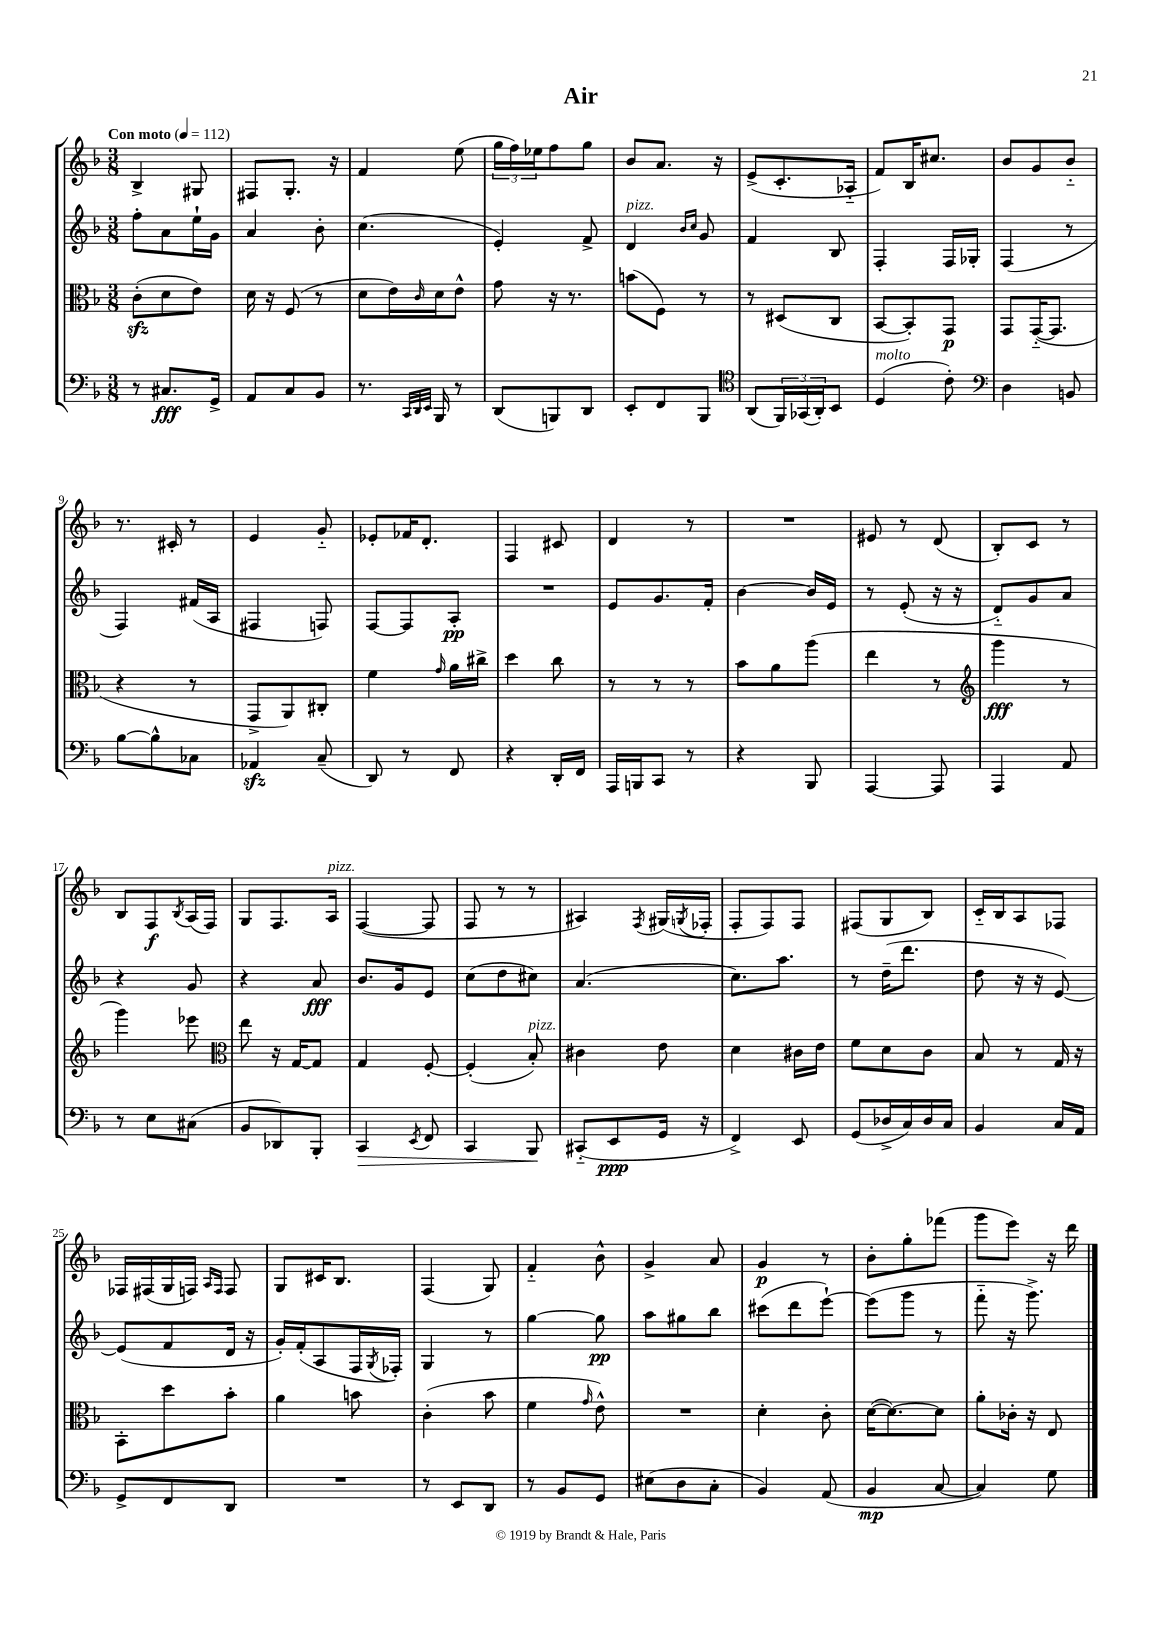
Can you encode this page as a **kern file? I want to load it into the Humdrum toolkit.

**kern	**kern	**kern	**kern
*staff4	*staff3	*staff2	*staff1
*clefF4	*clefC3	*clefG2	*clefG2
*k[b-]	*k[b-]	*k[b-]	*k[b-]
*M3/8	*M3/8	*M3/8	*M3/8
*MM112	*MM112	*MM112	*MM112
8r	(8c'	8ff'	4B-^
8.C#	8d	8a	.
.	8e)	16ee`	8G#
16GG^	.	16g	.
=	=	=	=
8AA	16d	4a	8F#
.	16r	.	.
8C	(8F	.	8.G'
8BB-	8r	8b-'	.
.	.	.	16r
=	=	=	=
8.r	8d	(4.cc	4f
.	16e)	.	.
32qqCC	.	.	.
32qqDD	.	.	.
32qqEE	16qqc	.	.
16BBB-	16d	.	.
8r	8e^^	.	(8ee
=	=	=	=
(8DD	8g	4e')	24gg
.	.	.	24ff)
.	.	.	24ee-
8BBB)	16r	.	8ff
.	8.r	.	.
8DD	.	8f^	8gg
=	=	=	=
8EE'	(8b	4d	8b-
8FF	8F)	.	8.a
.	.	16qqb-	.
.	.	16qqcc	.
8BBB-	8r	8g	.
.	.	.	16r
=	=	=	=
*clefC4	*	*	*
(8AA	8r	4f	(8e^
24FF)	(8D#	.	8.c'
(24GG-	.	.	.
24AA')	.	.	.
8BB-	8C	8B-	.
.	.	.	16A-'~
=	=	=	=
(4D	[8BB-	4F'	8f)
.	8BB-'])	.	16B-
.	.	.	8.cc#
8c')	8GG	16F	.
.	.	16G-'	.
=	=	=	=
*clefF4	*	*	*
4D	8GG	(4F	8b-
.	([16GG'~	.	8g
.	8.GG]	.	.
8BB	.	8r	8b-'~
=	=	=	=
[8B-	4r	4F)	8.r
8B-^^]	.	.	.
.	.	.	16c#'
8C-	8r	(16f#	8r
.	.	16A	.
=	=	=	=
4AA-	8GG^	4F#	4e
.	8AA)	.	.
(8C~	8C#'	8F)	8g'~
=	=	=	=
8DD)	4f	[8F	8e-'
8r	.	8F]	16f-
.	.	.	8.d'
.	16qqg	.	.
8FF	16a	8A'	.
.	16cc#^	.	.
=	=	=	=
4r	4dd	4.r	4F
16DD'	8cc	.	8c#
16FF	.	.	.
=	=	=	=
16AAA	8r	8e	4d
16BBB	.	.	.
8CC	8r	8.g	.
8r	8r	.	8r
.	.	16f'	.
=	=	=	=
4r	8b-	[4b-	4.r
.	8a	.	.
8BBB-	(8aa	16b-]	.
.	.	16e	.
=	=	=	=
[4AAA	4ee	8r	8e#
.	.	(8e'	8r
8AAA]	8r	16r	(8d
.	.	16r	.
=	=	=	=
*	*clefG2	*	*
4AAA	4ggg	8d'~)	8B-')
.	.	8g	8c
8AA	8r	8a	8r
=	=	=	=
8r	4ggg)	4r	8B-
8E	.	.	8F
.	.	.	8qB-
(8C#	8eee-	8g	(16A
.	.	.	16F)
=	=	=	=
*	*clefC3	*	*
8BB-	8ee	4r	8G
8DD-)	16r	.	8.F
.	[16G	.	.
8BBB-'	8G]	8a	.
.	.	.	16A
=	=	=	=
4CC	4G	8.b-	([4F
.	.	16g	.
8qEE	.	.	.
8FF	[8F'	8e	8F]
=	=	=	=
4CC	(4F']	(8cc	8F
.	.	8dd	8r
8BBB-	8B-')	8cc#)	8r
=	=	=	=
(8CC#'~	4c#	(4.a	4A#)
8EE	.	.	.
.	.	.	8qF
16GG	8e	.	(16G#
.	.	.	8qG
16r	.	.	16F-'
=	=	=	=
4FF^)	4d	8.cc)	8F'
.	.	.	8F)
.	.	8.aa	.
8EE	16c#	.	8F
.	16e	.	.
=	=	=	=
(8GG	8f	8r	(8F#
16D-^	8d	(16dd~	8G
16C)	.	8.ddd	.
16D-	8c	.	8B-)
16C	.	.	.
=	=	=	=
4BB-	8B-	8dd	16c'~
.	.	.	16B-
.	8r	16r	8A
.	.	16r	.
16C	16G	[8e)	8F-
16AA	16r	.	.
=	=	=	=
8GG^	8BB-'	(8e]	16F-
.	.	.	(16F#
8FF	8dd	8f	16G
.	.	.	16F)
.	.	.	16qqA
.	.	.	16qqF
8DD	8b-'	16d	8F
.	.	16r	.
=	=	=	=
4.r	4a	16g')	8G
.	.	(16f'	.
.	.	8A	16c#
.	.	.	8.B-
.	8b	16F	.
.	.	8qG	.
.	.	16F-')	.
=	=	=	=
8r	(4c'	4G	(4F
8EE	.	.	.
8DD	8b-	8r	8G)
=	=	=	=
8r	4f	[4gg	4f'~
8BB-	.	.	.
.	16qqg	.	.
8GG	8e^^)	8gg]	8b-^^
=	=	=	=
(8E#	4.r	8aa	4g^
8D	.	8gg#	.
8C'	.	8bb-	8a
=	=	=	=
4BB-)	4d'	(8ccc#	4g
.	.	8ddd	.
(8AA	8c'	[8eee`)	8r
=	=	=	=
4BB-	([16d	(8eee]	8b-'
.	8.d_)	.	.
.	.	8ggg	8gg'
[8C	8d]	8r	(8fff-
=	=	=	=
4C])	8a'	8fff'~	8ggg
.	16c-'	16r	8eee)
.	16r	8.ggg^)	.
8G	8E	.	16r
.	.	.	16ddd
==	==	==	==
*-	*-	*-	*-
